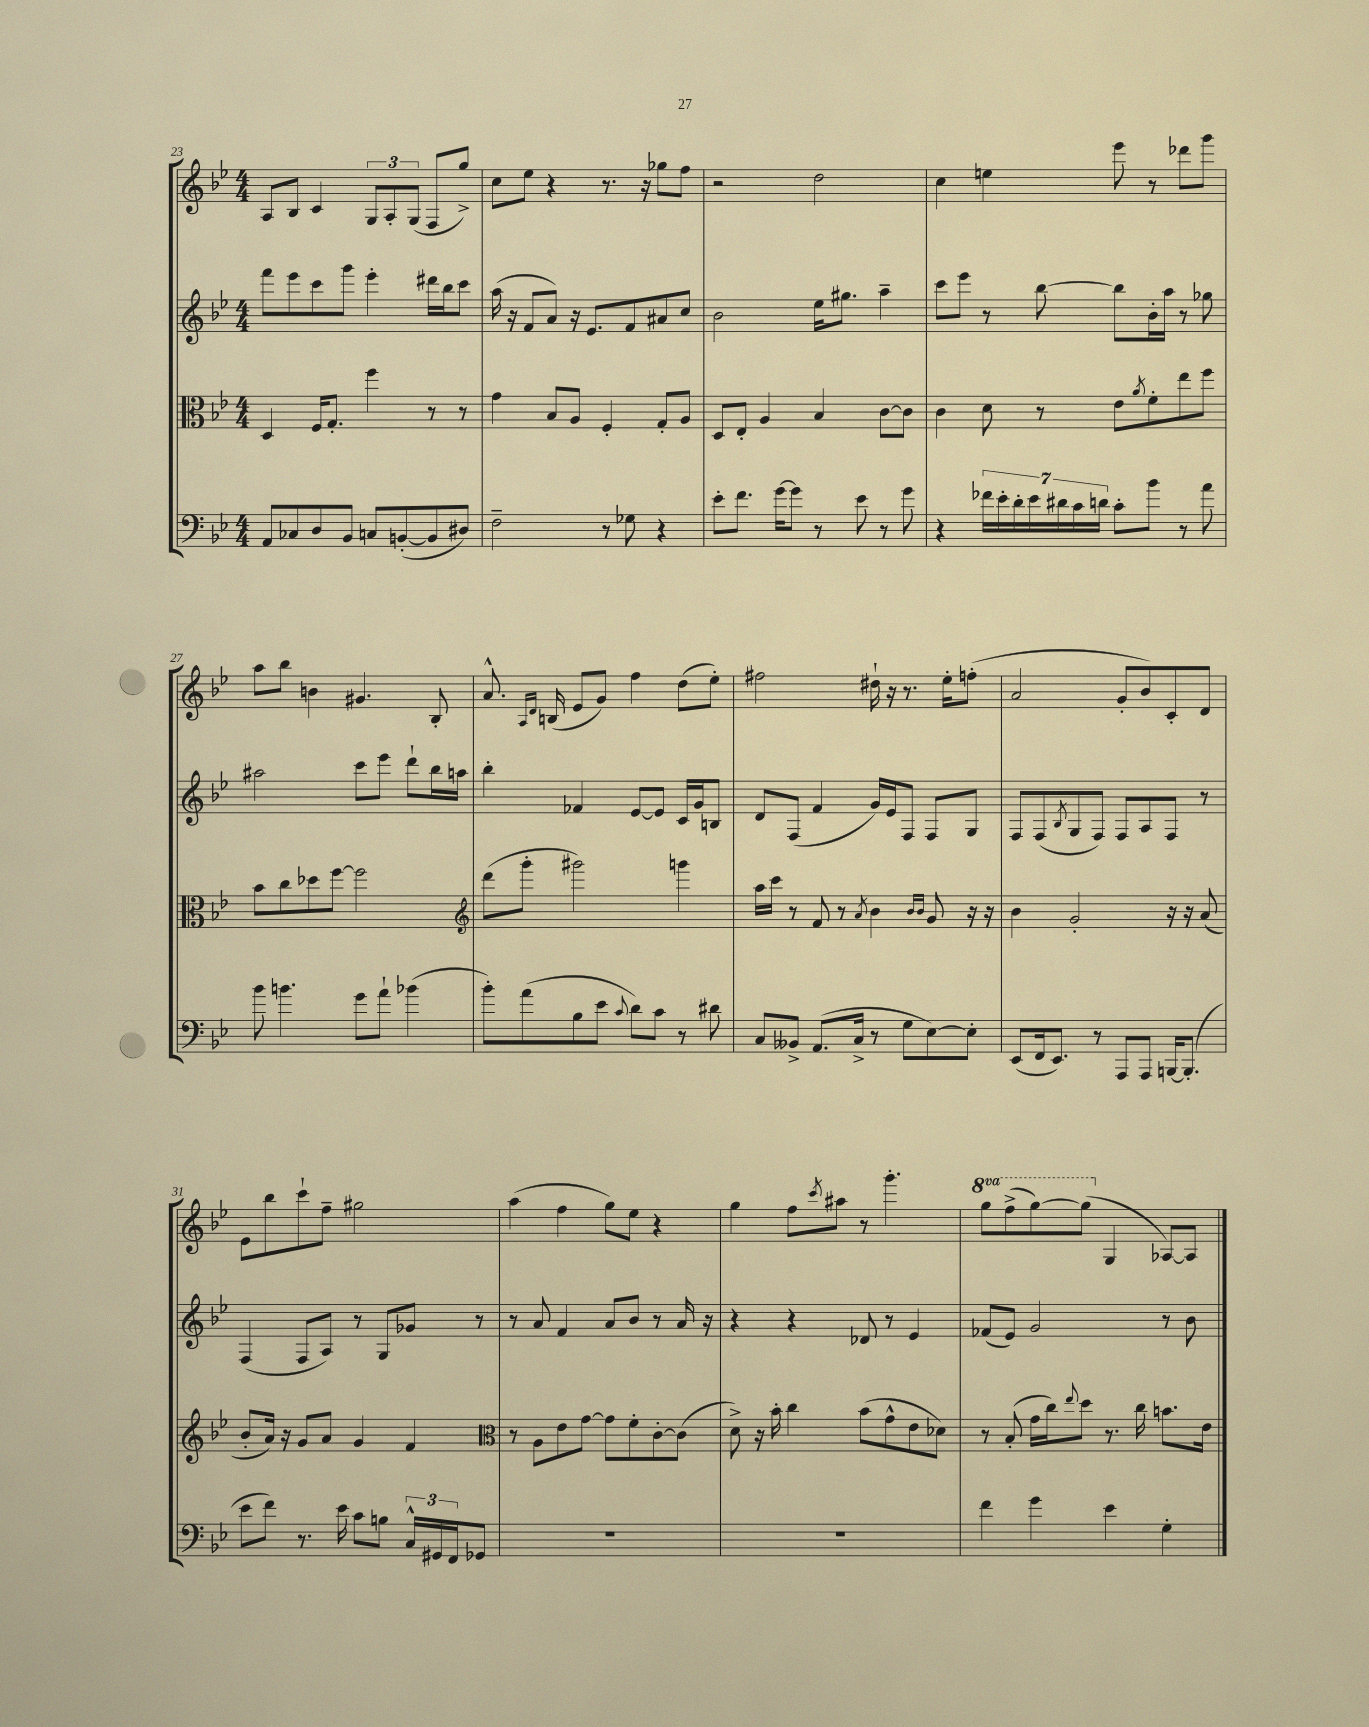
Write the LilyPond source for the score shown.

<<
\new StaffGroup <<
\new Staff = "s0" {
    \clef treble \key bes \major \numericTimeSignature \time 4/4 \set Staff.ottavationMarkups = #ottavation-simple-ordinals
    a8 bes8 c'4 \tuplet 3/2 { g8 a8-. g8( } f8 g''8->) |
    c''8 ees''8 r4 r8. r16 ges''8 f''8 |
    r2 d''2 |
    c''4 e''4 ees'''8 r8 des'''8 g'''8 |
    a''8 bes''8 b'4 gis'4. bes8-. |
    a'8.-^ \grace { a16 d'16 } b16( ees'8 g'8) f''4 d''8( ees''8-.) |
    fis''2 dis''16-! r16 r8. ees''16-. f''8-.( |
    a'2 g'8-. bes'8) c'8-. d'8 |
    ees'8 bes''8 c'''8-! f''8-- gis''2 |
    a''4( f''4 g''8) ees''8 r4 |
    g''4 f''8 \acciaccatura { c'''8 } ais''8 r8 g'''4.-. |
    \ottava #1 g'''8 f'''8->( g'''8~) g'''8( \ottava #0 g4 aes8~) aes8 \bar "|." |
}
\new Staff = "s1" {
    \clef treble \key bes \major \numericTimeSignature \time 4/4
    f'''8 ees'''8 c'''8 g'''8 ees'''4-. dis'''16 bes''16 c'''8 |
    a''16( r16 f'8 a'8) r16 ees'8. f'8 ais'8 c''8 |
    bes'2 ees''16 gis''8. a''4-- |
    c'''8 ees'''8 r8 bes''8~ bes''8 bes'16-. a''16 r8 ges''8 |
    ais''2 c'''8 ees'''8 d'''8-! bes''16 a''16 |
    bes''4-. fes'4 ees'8~ ees'8 c'16 g'16 b8 |
    d'8 f8( f'4 g'16) ees'16 f8 f8 g8 |
    f8 f8( \acciaccatura { bes8 } g8 f8) f8 a8 f8 r8 |
    f4( f8 a8) r8 g8 ges'8 r8 |
    r8 a'8 f'4 a'8 bes'8 r8 a'16 r16 |
    r4 r4 des'8 r8 ees'4 |
    fes'8( ees'8) g'2 r8 bes'8 \bar "|." |
}
\new Staff = "s2" {
    \clef alto \key bes \major \numericTimeSignature \time 4/4
    d4 f16 g8.-. f''4 r8 r8 |
    g'4 bes8 a8 f4-. g8-. a8 |
    d8 ees8-. a4 bes4 c'8~ c'8 |
    c'4 d'8 r8 ees'8 \acciaccatura { a'8 } f'8-. ees''8 f''8 |
    bes'8 c''8 des''8 f''8~ f''2 |
    \clef treble d'''8( g'''8-. gis'''2) g'''4 |
    a''16 c'''16 r8 f'8 r8 \acciaccatura { a'8 } bes'4 \grace { bes'16 bes'16 } g'8 r16 r16 |
    bes'4 g'2-. r16 r16 a'8( |
    bes'8-. a'16) r16 g'8 a'8 g'4 f'4 |
    \clef alto r8 a8 ees'8 g'8~ g'8 f'8-. c'8~-. c'8( |
    d'8->) r16 bes'16-. c''4 bes'8( g'8-^ ees'8 des'8) |
    r8 bes8-.( g'16 c''16) \appoggiatura { ees''8 } d''8 r8. c''16 b'8. ees'16 \bar "|." |
}
\new Staff = "s3" {
    \clef bass \key bes \major \numericTimeSignature \time 4/4
    a,8 ces8 d8 bes,8 c8 b,8~-.( b,8 dis8) |
    f2-- r8 ges8 r4 |
    ees'8-. f'8. g'16~ g'8 r8 ees'8 r8 g'8 |
    r4 \tuplet 7/4 { fes'16 ees'16-. d'16-. ees'16 dis'16 c'16 d'16 } c'8-. bes'8 r8 a'8 |
    bes'8 b'4. g'8 a'8-! bes'4( |
    bes'8-.) a'8( bes8 ees'8 \appoggiatura { c'8 } d'8) c'8 r8 dis'8 |
    c8 beses,8-> a,8.( c16-> r8 g8 ees8~) ees8-. |
    ees,8( f,16 ees,8.) r8 a,,8 a,,8 b,,16~ b,,8.-.( |
    ees'8 f'8) r8. ees'16 c'8 b8 \tuplet 3/2 { c16-^ gis,16 f,16 } ges,8 |
    R1 |
    R1 |
    f'4 g'4 ees'4 g4-. \bar "|." |
}
>>
>>
\layout { \context { \Score currentBarNumber = #23 } }
